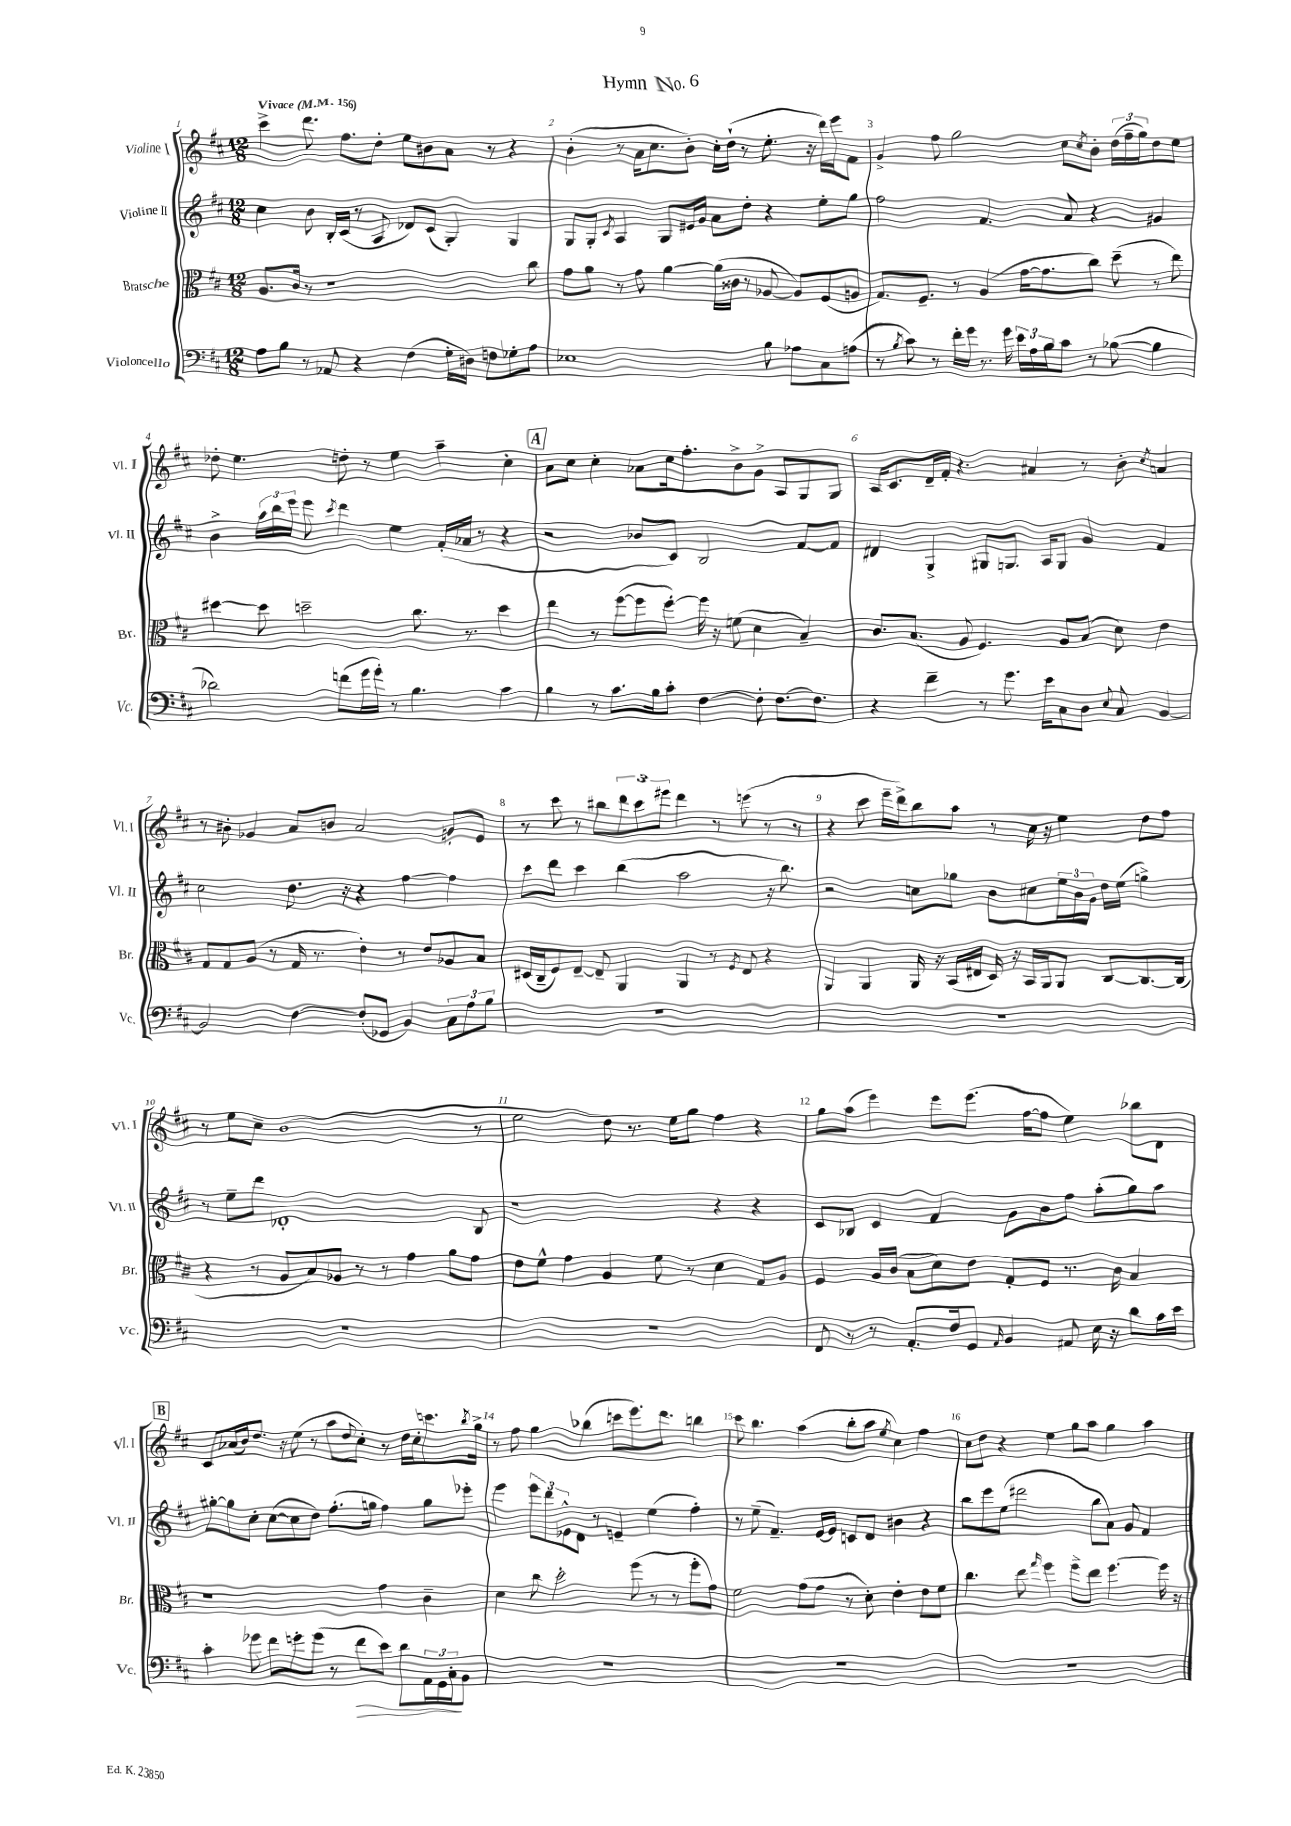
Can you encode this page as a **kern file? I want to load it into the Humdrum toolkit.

**kern	**dynam	**kern	**kern	**kern
*part4	*part4	*part3	*part2	*part1
*staff4	*staff4	*staff3	*staff2	*staff1
*I"Violoncello	*	*I"Bratsche	*I"Violine II	*I"Violine I
*I'Vc.	*	*I'Br.	*I'Vl. II	*I'Vl. I
*clefF4	*	*clefC3	*clefG2	*clefG2
*k[f#c#]	*	*k[f#c#]	*k[f#c#]	*k[f#c#]
*M12/8	*	*M12/8	*M12/8	*M12/8
*MM156	*	*MM156	*MM156	*MM156
=1	=1	=1	=1	=1
!	!	!	!	!LO:TX:a:B:t=Vivace
8A\L	.	8.A/L	4cc#\	4ccc#^\
8B\J	.	.	.	.
.	.	16c#/Jk	.	.
8r	.	8r	8b\	8.ddd\
8AA-X/	.	1r	16B'/LL	.
.	.	.	(16c#/JJ	8.ff#\L
4r	.	.	8r	.
.	.	.	8A/	8dd'\J
(4F#\	.	.	8d-X/L)	8ee\L
.	.	.	(8c#/J	8b#X\
16G'\LL	.	.	4G'/)	8a\J
16D#X\JJ)	.	.	.	.
8Fn\L	.	.	.	8r
8G-X'\	.	.	4G/	4r
8A\J	.	8cc#\	.	.
=2	=2	=2	=2	=2
1E-X	.	8g\L	8G/L	(4b'\
.	.	8a\J	8G'/J	.
.	.	.	8qc#/	.
.	.	8r	4A/	8r
.	.	8g\	.	16a\KL
.	.	.	.	8.cc#\
.	.	[4a\	8G/L	.
.	.	.	16e#X/L	8b'\J)
.	.	.	16g/JJ	.
.	.	(16a\LL]	8a\L	16cc#'\LL
.	.	16c##X\JJ	.	(16dd`\JJ
.	.	8r	8dd'\J	8r
8B\	.	[8A-X/	4r	8.ee'\
8A-X\L	.	8A-/L])	.	.
.	.	.	.	16r
8C#\	.	(8F#/	8ee'\L	16ddd\LL)
.	.	.	.	16eee\J
(8An\J	.	8An/J	8gg\J	8f#\J
=3	=3	=3	=3	=3
8r	.	8.G/L)	2ff#\	4g^/
8qB/	.	.	.	.
8c#\)	.	.	.	.
.	.	8.F#~/J	.	.
8r	.	.	.	8ff#\
16f#'\LL	.	8r	.	2gg\
16g\JJ	.	.	.	.
8.r	.	(4A/	4.f#/	.
16g\	.	.	.	.
24e\LL	.	[16g\KL	.	.
24A\	.	.	.	.
.	.	8.g\]	.	.
24B\J	.	.	.	.
8c#\J	.	.	8a/	8cc#\L
.	.	.	.	8qcc#/
8r	.	8cc#\J)	4r	8b'\J
([8B-X\	.	(8dd~\	.	(24dd\LL
.	.	.	.	24ff#~\
.	.	.	.	24gg\J)
4B-\]	.	8r	4g#X/	8dd\
.	.	8ee\)	.	8ee\J
!!LO:LB:g=z
=4	=4	=4	=4	=4
2d-X\)	.	[4dd#X\	4b^\	8dd-X'\
.	.	.	.	4.ee\
.	.	8dd#\]	24aa\LL	.
.	.	.	24bb\	.
.	.	.	24eee\JJ	.
.	.	2ddn~\	8eee\	.
.	.	.	8qccc#/	.
(8fn\L	.	.	4ddd\	8ddn'\
16g\L	.	.	.	8r
16g'\JJ)	.	.	.	.
8r	.	.	4ee\	4ee\
4.B\	.	8.cc#\	.	.
.	.	.	(16f#'/LL	4aa~\
.	.	8.r	16a-X/JJ	.
.	.	.	8r	.
4c#\	.	4dd\	4r	4cc#'\
!!LO:REH:place=s1:t=A
=5	=5	=5	=5	=5
4B\	.	4ee\	2r	8a\L
.	.	.	.	8cc#\J
8r	.	8r	.	4cc#'\
8.c#\L	.	([8ff#\L	.	.
.	.	8ff#\]	8b-X/L	8a-X\L
16B\k	.	.	.	.
8c#'\J	.	[8ff#'\J)	8c#/J)	16cc#\k
.	.	.	.	8.ff#'\
[4F#\	.	16ff#\]	2B/	.
.	.	16r	.	.
.	.	(8fn\	.	8b^\
8F#'\]	.	4d\	.	8g^\J
[8.F#\L	.	.	.	8A/L
.	.	4B~/)	[8f#/L	8G/
8.F#\J]	.	.	.	.
.	.	.	8f#/J]	8G/J
=6	=6	=6	=6	=6
4r	.	8.c#/L	4d#X/	16A/KL
.	.	.	.	8.c#/
.	.	(8.B/J	.	.
4f#~\	.	.	4G^/	16d~/L
.	.	.	.	16f#'/JJ
.	.	8A/	.	4.r
8r	.	4.F#/)	8G#X/L	.
8.g\	.	.	8.Gn/J	.
.	.	.	.	4a#X/
16e\KL	.	.	16A/KL	.
8C#\	.	8A/L	8G/J	.
8D\J	.	(8B/J	4g/	8r
8qqE/	.	.	.	.
8C#/	.	8d\)	.	8b'\
.	.	.	.	8qcc#/
[4BB/	.	4e\	4f#/	4an/
!!LO:LB:g=z
=7	=7	=7	=7	=7
2BB/]	.	8G/L	2cc#\	8r
.	.	8G/	.	8b#X'\
.	.	(8A/J	.	4g-X/
.	.	8r	.	.
[4F#\	.	16G/	8.dd\	8a/L
.	.	8.r	.	.
.	.	.	.	8bn/J
.	.	.	16r	.
(8F#'/L]	.	4e'\)	4r	2a/
8GG-X/J	.	.	.	.
4BB/)	.	8r	[4ff#\	.
.	.	8e/L	.	.
12C#\L	.	8A-X/	4ff#\]	8gn'/L
12A\	.	.	.	.
.	.	8B/J	.	8e/J
12B\J	.	.	.	.
=8	=8	=8	=8	=8
1.r	.	(16D#X/LL	8ccc#\L	8r
.	.	16C#~/J	.	.
.	.	8F#/)	8ddd\J	8ccc#\
.	.	[8E~/J	4ccc#\	8r
.	.	8E~/]	.	8bb#X\L
.	.	4AA/	(4bb\	12ddd\
.	.	.	.	12ccc#\
.	.	.	.	12eee#X\J
.	.	4AA/	2aa\	4ddd\
.	.	8r	.	8r
.	.	8qF#/	.	.
.	.	8E/	.	(8eeen\
.	.	4r	16r	8r
.	.	.	8.bb\)	.
.	.	.	.	8r
=9	=9	=9	=9	=9
1.r	.	4AA/	2r	4r
.	.	4AA/	.	8ccc#\
.	.	.	.	16eee~\LL
.	.	.	.	16ddd^\J)
.	.	16AA/	8ccn\L	8bb\
.	.	16r	.	.
.	.	(16BB/LL	8gg-X\J	8aa\J
.	.	16E#X/JJ	.	.
.	.	16D/)	8b\L	8r
.	.	16r	.	.
.	.	16BB/LL	8cc#X\	16cc#\
.	.	16AA/J	.	16r
.	.	8AA/J	24ee\L	4ee\
.	.	.	24b\	.
.	.	.	24g\JJ	.
.	.	[8C#/L	16dd\LL	.
.	.	.	(16ee\JJ	.
.	.	8.C#/_	4ggn^\)	8dd\L
.	.	.	.	8ff#\J
.	.	(16C#/Jk]	.	.
!!LO:LB:g=z
=10	=10	=10	=10	=10
1.r	.	4r	8r	8r
.	.	.	8ee~\L	8ee\L
.	.	8r	8ddd\J	8cc#~\J
.	.	8A/L	1d-X'	(1b
.	.	8B/)	.	.
.	.	8A-X/J	.	.
.	.	8r	.	.
.	.	8r	.	.
.	.	4g\	.	.
.	.	8a\L	.	.
.	.	8g\J	8B/	8r
=11	=11	=11	=11	=11
1.r	.	8e\L	1r	2ee\
.	.	8f#^^\J	.	.
.	.	4g\	.	.
.	.	4A/	.	8dd\)
.	.	.	.	8.r
.	.	8f#\	.	.
.	.	.	.	16ee\KL
.	.	8r	.	8gg\J
.	.	4d\	4r	4ff#\
.	.	8G/L	4r	4r
.	.	8A/J	.	.
=12	=12	=12	=12	=12
8FF#/	.	4F#/	8c#/L	8gg\L
8r	.	.	8B-X/J	(8aa\J
8r	.	16A/LL	4c#/	4eee\)
.	.	(16c#/JJ	.	.
8.AA'/L	.	8B\L	.	.
.	.	8d\)	4f#/	8eee\L
16F#/k	.	.	.	.
8GG/J	.	8e\J	.	(8.eee\J
16qqAA/	.	.	.	.
4BB/	.	8G'/L	8g\L	.
.	.	.	.	[16ff#\KL
.	.	8F#/J	8b\	8ff#\J]
8AA#X/	.	8.r	8ff#\J	4ee\)
16E\	.	.	(8aa'\L	.
16r	.	16c#\	.	.
8d\L	.	4B/	8gg\)	8bb-X\L
16c#\L	.	.	8aa\J	8d\J
16e\JJ	.	.	.	.
!!LO:LB:g=z
!!LO:REH:place=s1:t=B
=13	=13	=13	=13	=13
4c#'\	.	1r	[8gg#X'\L	8c#/L
.	.	.	8gg#\]	(16a-X/L
.	.	.	.	16b/J)
8g-X\	.	.	8cc#'\J	8.dd/J
8f#\L	.	.	([8cc#\L	.
.	.	.	.	16r
8gn'\	.	.	8cc#\]	(8ee\
(8g\J	.	.	8dd\J)	8r
8r	.	.	(8.ff#'\L	8aa\L
.	.	.	.	8qqdd/
!	!LO:HP:b	!	!	!
8f#\L	>	.	.	8cc#'\J)
.	.	.	16ggn\Jk	.
8e\J)	.	4g\	4ff#\)	8r
8d\L	.	.	.	16dd\LL
.	.	.	.	16cc#'\J
24AA\L	.	4c#~\	8gg\L	8.cccn\
24GG\	.	.	.	.
24C#'\J	.	.	.	.
8BB\J	]	.	8eee-X'\J	.
.	.	.	.	8qbb/
.	.	.	.	16gg^\Jk
=14	=14	=14	=14	=14
1.r	.	4d\	4eee\	8r
.	.	.	.	8ff#\
.	.	8cc#\	12eee\L	4gg\
.	.	.	12ddd\	.
.	.	2dd'\	.	.
.	.	.	12e-X^^\	.
.	.	.	8d\J	(4bb-X\
.	.	.	8r	.
.	.	.	4en~/	8cccn\L
.	.	(8ff#\	.	8.eee\)
.	.	8r	(4ee\	.
.	.	.	.	8.ddd\J
.	.	8r	.	.
.	.	8ff#'\L	4ff#'\)	4bbn\
.	.	8g\J)	.	.
=15	=15	=15	=15	=15
1.r	.	2f#\	8r	8ccc#\
.	.	.	(8ee~\	4.bb\
.	.	.	4.f#~/)	.
.	.	(8g\L	.	(4aa\
.	.	8g\J	[16e/LL	.
.	.	.	16e/JJ]	.
.	.	8r	8cn/L	8bb'\L
.	.	8d'\)	8d/J	8aa\J
.	.	.	.	8qee/
.	.	4e'\	4b#X\	4cc#\)
.	.	8e\L	4r	4ff#\
.	.	8f#\J	.	.
=16	=16	=16	=16	=16
1.r	.	4.cc#\	8bb\L	8cc#\L
.	.	.	8eee\	8dd\J
.	.	.	(8ee\J	4r
.	.	8ee\	2ddd#X\	.
.	.	16qqgg/	.	.
.	.	4ff#\	.	4ee\
.	.	8ff#^\L	.	8gg\L
.	.	8ee\J	8bb\L	8aa\J
.	.	[4.ff#\	8a\J)	4gg\
.	.	.	8g/	.
.	.	.	4f#/	4aa\
.	.	16ff#\]	.	.
.	.	16r	.	.
==	==	==	==	==
*-	*-	*-	*-	*-
